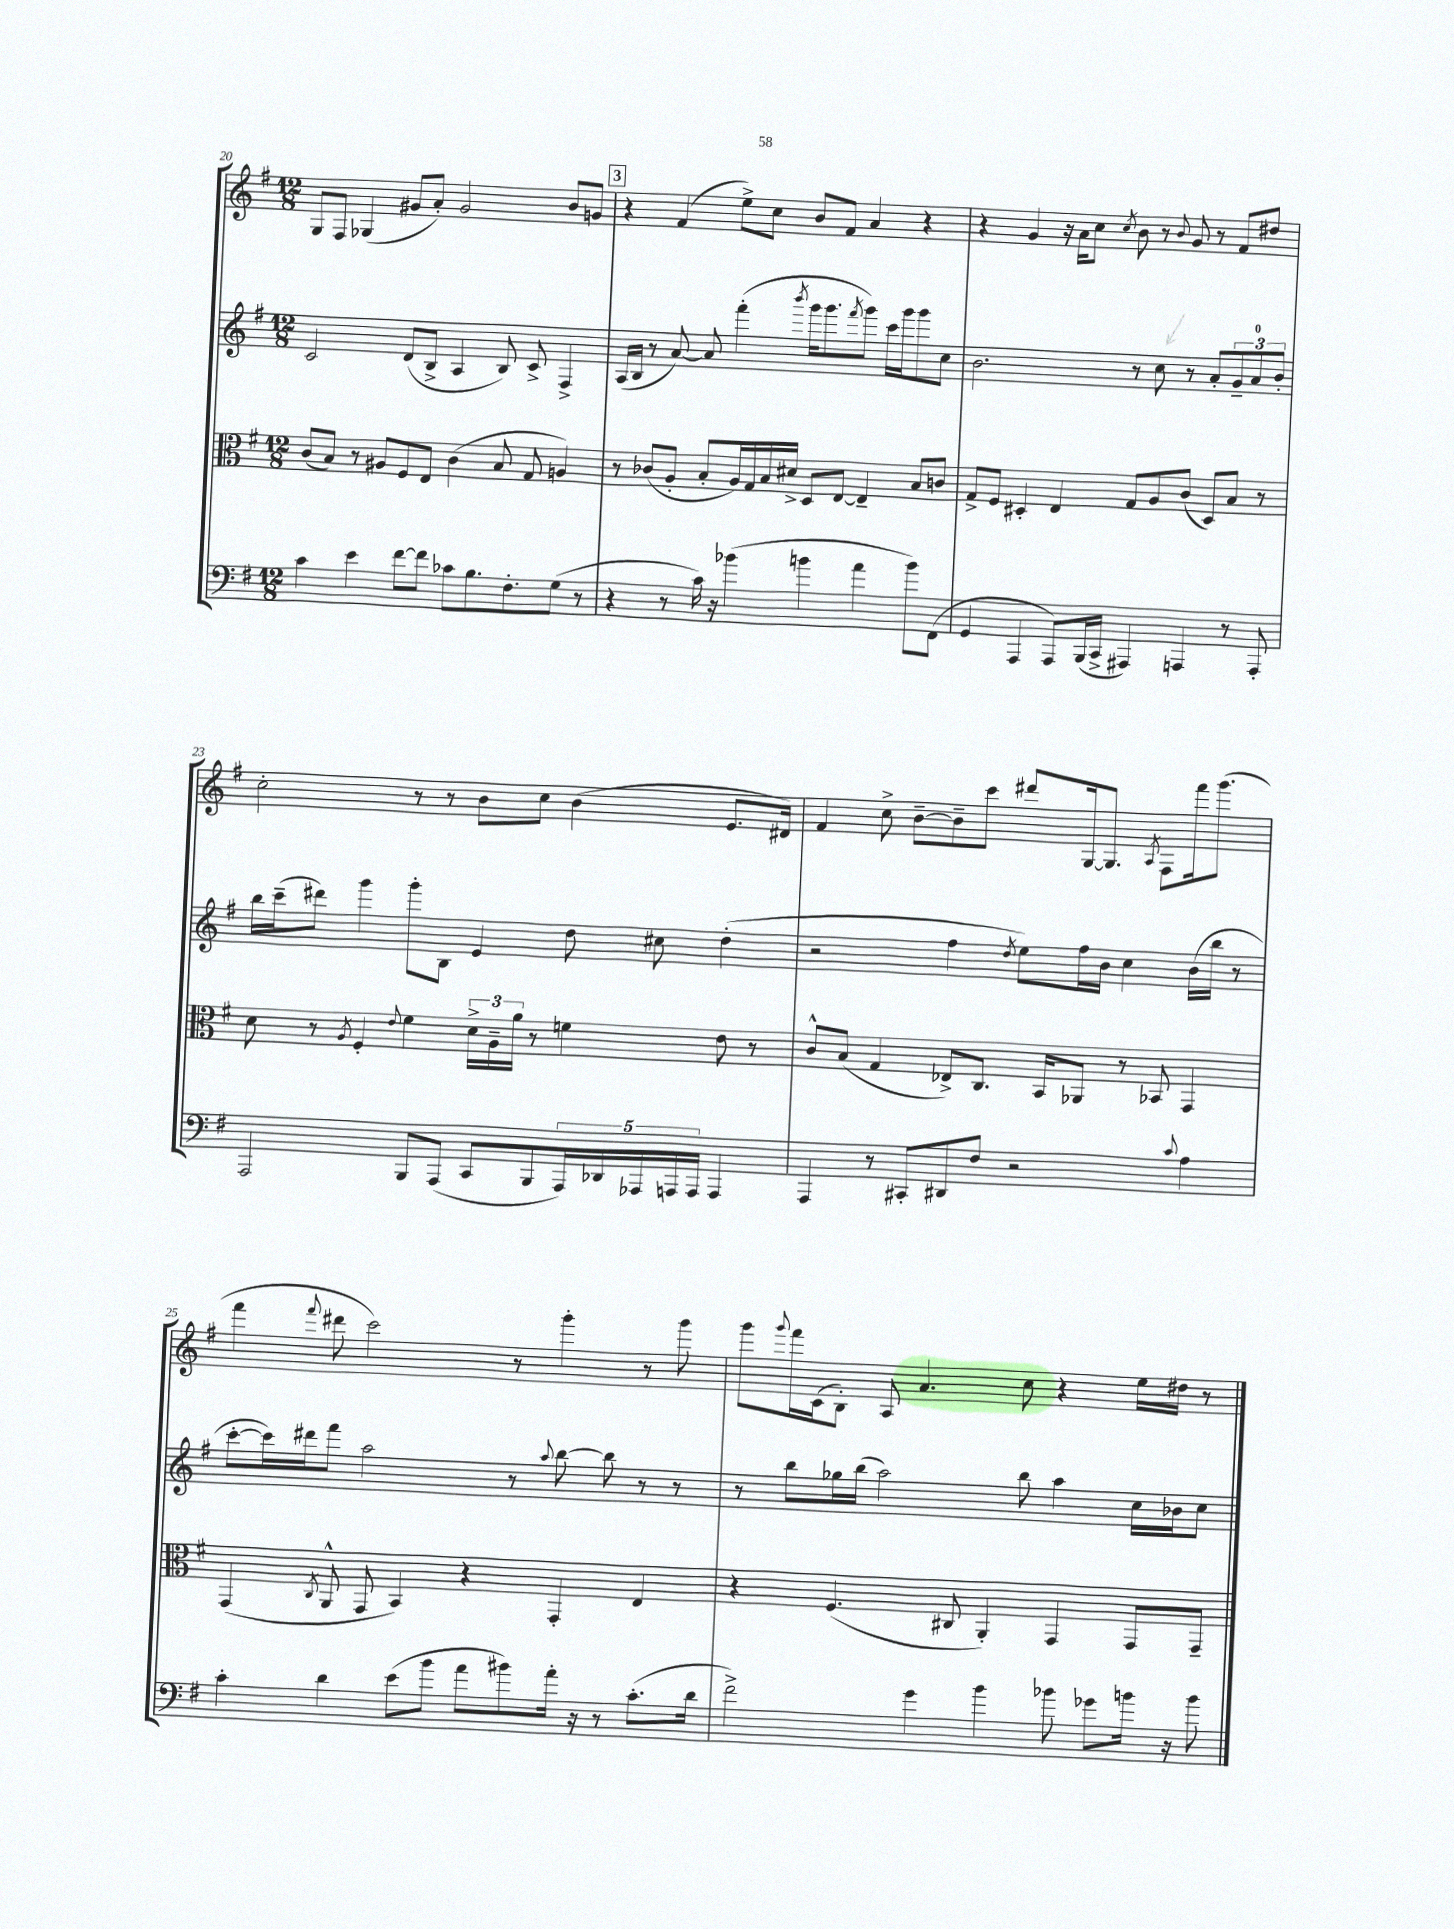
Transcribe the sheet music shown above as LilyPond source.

<<
\new StaffGroup <<
\new Staff = "s0" {
    \clef treble \key g \major \numericTimeSignature \time 12/8
    g8 fis8 ges4( gis'8 a'8-.) gis'2 b'8 g'8 |
    \mark \markup { \box "3" } r4 fis'4( e''8->) c''8 b'8 fis'8 a'4 r4 |
    r4 g'4 r16 a'16 c''8 \acciaccatura { c''8 } b'8 r8 \appoggiatura { b'8 } g'8 r8 fis'8 dis''8 |
    c''2-. r8 r8 b'8 c''8 b'4( e'8. dis'16) |
    fis'4 c''8-> b'8~-- b'8-- c'''8 dis'''8 g16~ g8. \acciaccatura { a8 } fis8 fis'''16 g'''8.( |
    fis'''4 \appoggiatura { fis'''8 } dis'''8 c'''2) r8 g'''4-. r8 g'''8 |
    g'''8 \appoggiatura { g'''8 } fis'''16 c'16( b8-.) a8 a'4. c''8 r4 e''16 dis''16 r8 \bar "|." |
}
\new Staff = "s1" {
    \clef treble \key g \major \numericTimeSignature \time 12/8
    c'2 d'8( b8-> a4 b8) c'8-> fis4-> |
    \mark \markup { \box "3" } a16( b16 r8 a'8~) a'8 fis'''4-.( \acciaccatura { b'''8 } g'''16 g'''8. \acciaccatura { fis'''8 } g'''8) c'''16 g'''16 g'''8 c''8 |
    b'2. r8 c''8 r8 a'8-. \tuplet 3/2 { g'8-- a'8-0 b'8-. } |
    b''16 c'''16--( dis'''8) g'''4 g'''8-. b8 e'4 d''8 cis''8 d''4-.( |
    r2 fis''4 \acciaccatura { d''8 } e''8) fis''16 b'16 c''4 b'16( b''16 r8 |
    c'''8~-. c'''16) dis'''16 fis'''8 a''2 r8 \appoggiatura { a''8 } b''8~ b''8 r8 r8 |
    r8 b''8 ges''16 b''16( a''2) b''8 a''4 c''16 bes'16 c''8 \bar "|." |
}
\new Staff = "s2" {
    \clef alto \key g \major \numericTimeSignature \time 12/8
    c'8( b8) r8 ais8 fis8 e8 c'4( b8 g8 a4) |
    \mark \markup { \box "3" } r8 ces'8( a8-. b8-. a16) g16 b16 dis'16-> d8 e8~ e4-- b8 c'8 |
    g8-> fis8 dis4-. e4 g8 a8 c'8( dis8) b8 r8 |
    d'8 r8 \acciaccatura { a8 } fis4-. \appoggiatura { e'8 } fis'4 \tuplet 3/2 { d'16-> a16-- a'16 } r8 f'4 e'8 r8 |
    c'8-^ b8( g4 ees8->) c8. b,16 aes,8 r8 bes,8 g,4 |
    g,4( \acciaccatura { c8 } a,8-^ g,8 b,4) r4 g,4-. e4 |
    r4 fis4.( cis8 a,4-.) g,4 g,8 g,8-- \bar "|." |
}
\new Staff = "s3" {
    \clef bass \key g \major \numericTimeSignature \time 12/8
    c'4 e'4 fis'8~ fis'8 ces'8 b8. fis8.-. g8( r8 |
    \mark \markup { \box "3" } r4 r8 c'16) r16 bes'4( b'4 a'4 b'8) fis,8( |
    g,4 a,,4 a,,8) b,,16( c,16-> ais,,4) a,,4 r8 a,,8-. |
    a,,2 b,,8 a,,8( c,8 b,,8 \tuplet 5/4 { a,,16) des,16 aes,,16 a,,16 a,,16 } a,,4 |
    a,,4 r8 cis,8-. dis,8 fis8 r2 \appoggiatura { c'8 } a4 |
    c'4-. d'4 e'8( b'8 a'8 bis'8) a'16-. r16 r8 c'8.-.( d'16 |
    fis'2->) g'4 b'4 bes'8 ges'8 b'16 r16 b'8 \bar "|." |
}
>>
>>
\layout { \context { \Score currentBarNumber = #20 } }
